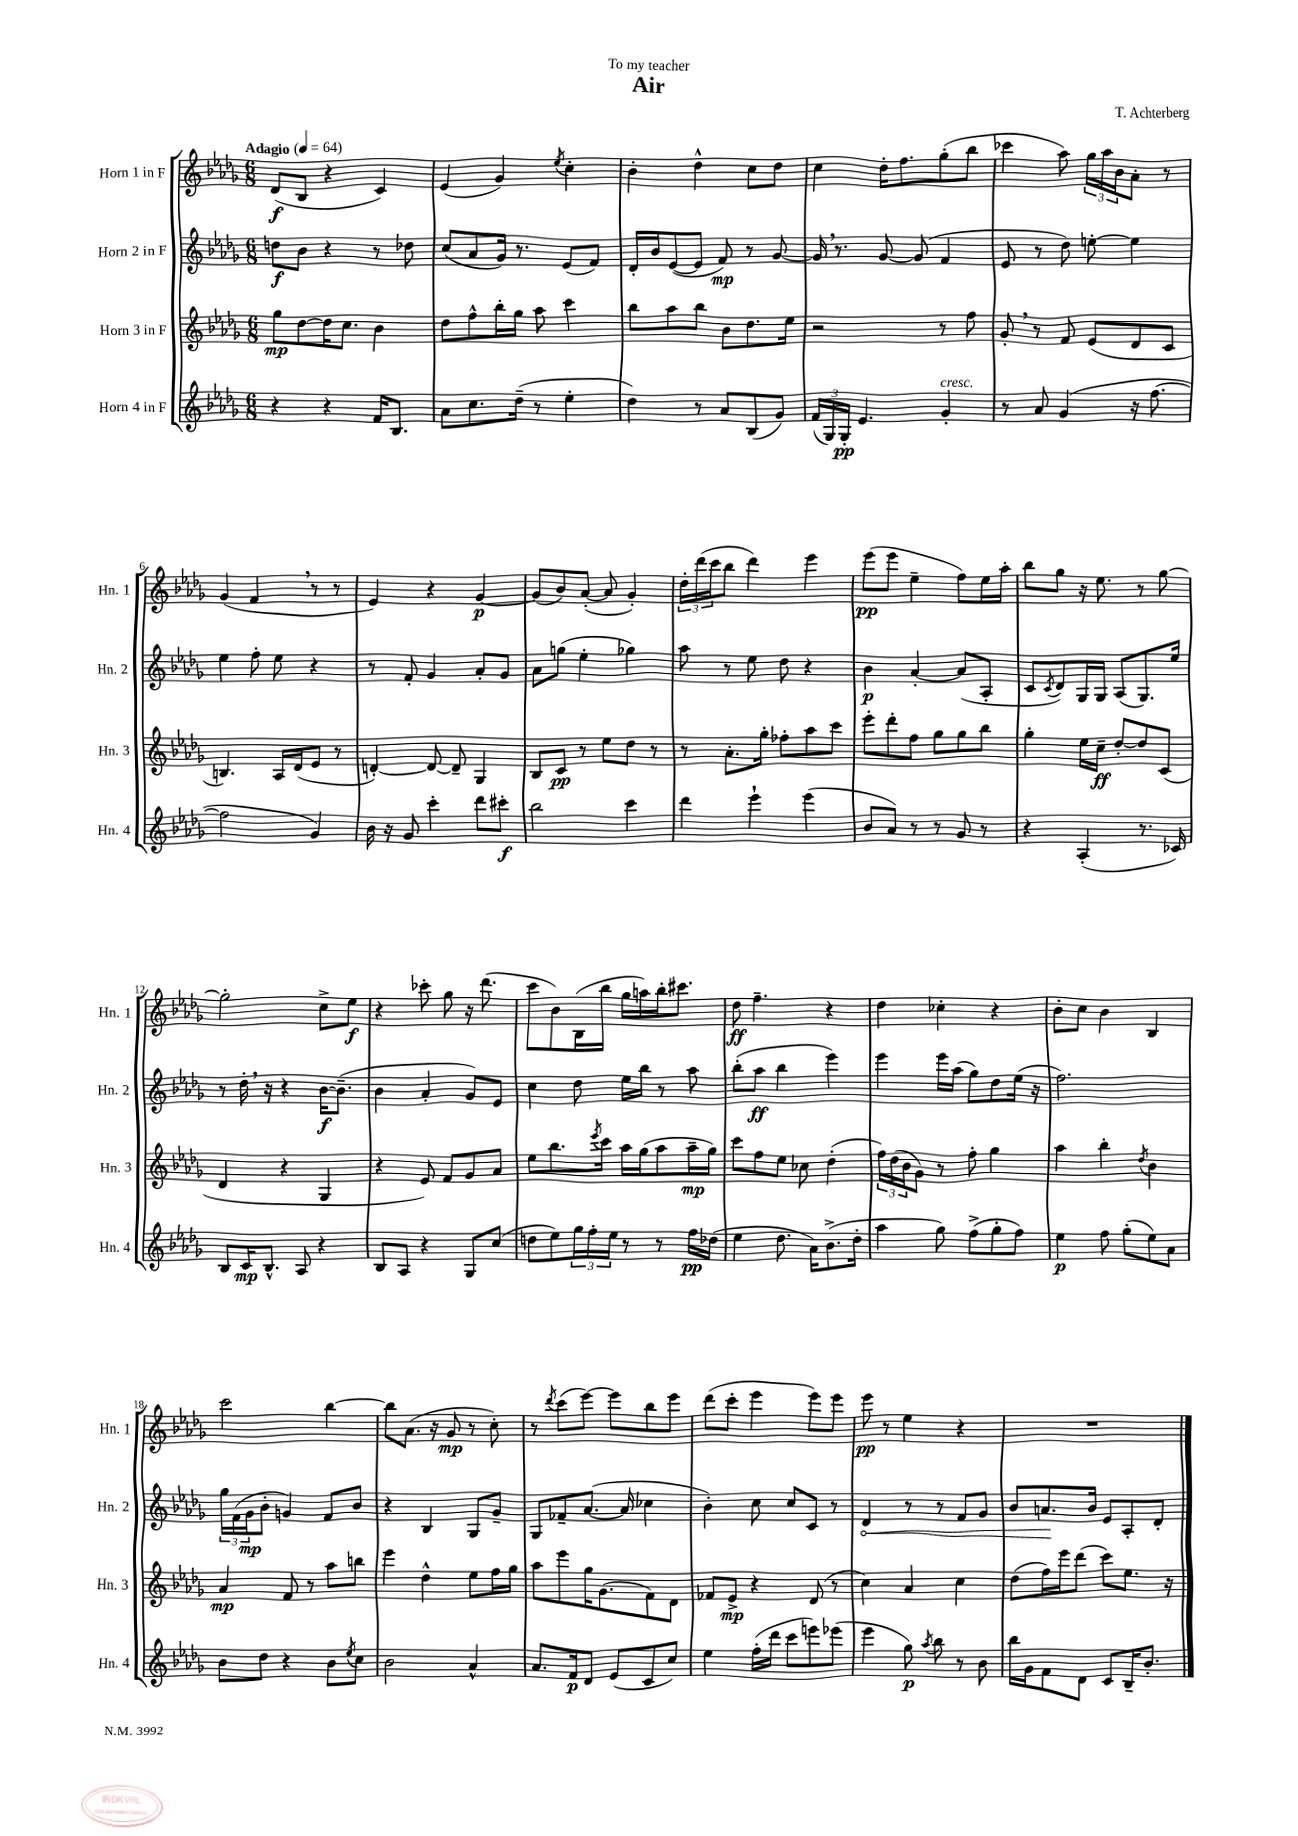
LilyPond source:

\header { title = "Air" composer = "T. Achterberg" dedication = "To my teacher" }
<<
\new StaffGroup <<
\new Staff = "s0" \with { instrumentName = "Horn 1 in F" shortInstrumentName = "Hn. 1" } {
    \clef treble \key des \major \numericTimeSignature \time 6/8 \tempo "Adagio" 4 = 64
    des'8\f( bes8 r4 c'4) |
    ees'4( ges'4) \acciaccatura { ees''8 } c''4-. |
    bes'4-. des''4-^ c''8 des''8 |
    c''4 des''16-. f''8. ges''8-.( bes''8 |
    ces'''4 aes''8) \tuplet 3/2 { ges''16 aes''16 bes'16 } aes'8-. r8 |
    ges'4( f'4 \breathe r8 r8 |
    ees'4) r4 ges'4~\p |
    ges'8( bes'8) aes'8~-.( aes'8 ges'4-.) |
    \tuplet 3/2 { des''16-. des'''16( c'''16 } bes''8 des'''4) ees'''4 |
    ees'''8\pp( ees'''8 ees''4-- f''8) ees''16 aes''16-. |
    bes''8 ges''8 r16 ees''8. r8 ges''8~ |
    ges''2-. c''8-> ees''8\f |
    r4 ces'''8-. ges''8 r16 des'''8.( |
    c'''8 bes'8) bes16( bes''16 ges''16 a''16) bes''16-. cis'''8. |
    des''8\ff f''4.-- r4 |
    des''4 ces''4-. r4 |
    bes'8-. c''8 bes'4 bes4 |
    c'''2 bes''4~ |
    bes''8 aes'8.( r16 ges'8\mp r8 c''8-.) |
    r8 \acciaccatura { des'''8 } c'''8( ees'''8~) ees'''8 bes''8 ees'''8 |
    des'''8( c'''8-. ees'''4 ees'''8) ees'''8 |
    ees'''8\pp r8 ees''4 r4 |
    R2. \bar "|." |
}
\new Staff = "s1" \with { instrumentName = "Horn 2 in F" shortInstrumentName = "Hn. 2" } {
    \clef treble \key des \major \numericTimeSignature \time 6/8
    d''8\f bes'8 r4 r8 des''8 |
    c''8( aes'8 ges'16) r8. ees'8( f'8) |
    des'16-. bes'16 ees'8~( ees'8 f'8\mp) r8 ges'8~ |
    ges'16 \breathe r8. ges'8~ ges'8( f'4 |
    ees'8 r8 des''8) e''8~-. e''4 |
    ees''4 f''8-. ees''8 r4 |
    r8 f'8-. ges'4 aes'8-. ges'8 |
    aes'8 g''8( ees''4-. ges''4) |
    aes''8 r8 ees''8 des''8 r4 |
    bes'4\p aes'4~-. aes'8( aes8-. |
    c'8 \acciaccatura { c'8 } des'8) ges16 ges16 aes8( ges8.) ees''16 |
    r8 des''16-. \breathe r16 r4 bes'16~\f bes'8.--( |
    bes'4 aes'4-. ges'8) ees'8 |
    c''4 des''8 ees''16 bes''16 r8 aes''8 |
    bes''8-.( aes''8\ff bes''4 ees'''4) |
    ees'''4 ees'''16 aes''16( ges''8) des''8 ees''16( r16 |
    f''2.) |
    \tuplet 3/2 { ges''16 f'16( ges'16\mp } bes'8-. g'4) f'8 bes'8 |
    r4 bes4 ges8 ges'8-- |
    ges8 fes'8-- aes'8.~( aes'16 ces''4 |
    bes'4-.) c''8 c''8 c'8 r8 |
    \once \override Hairpin.circled-tip = ##t des'4\< r8 r8 f'8 ges'8 |
    bes'8 a'8.\! bes'16 ees'8 aes8-. des'8-. \bar "|." |
}
\new Staff = "s2" \with { instrumentName = "Horn 3 in F" shortInstrumentName = "Hn. 3" } {
    \clef treble \key des \major \numericTimeSignature \time 6/8
    ges''8\mp des''8~ des''16 c''8. bes'4 |
    des''8 f''8-^ bes''16-. ges''16 aes''8 c'''4 |
    bes''8 aes''8 bes''8 bes'8 des''8. ees''16 |
    r2 r8 f''8 |
    ges'8-. \breathe r8 f'8 ees'8( des'8 c'8 |
    b4.) aes16 des'16( ees'8 r8 |
    d'4~-.) d'8~ d'8-- ges4 |
    bes8 c'8\pp r8 ees''8 des''8 r8 |
    r8 aes'8.-. ges''16-. fes''8-. aes''8 c'''8 |
    ees'''8-. des'''8-. f''8 ges''8 ges''8 bes''8 |
    ges''4-. ees''16 c''16--\ff des''8~-. des''8 c'8( |
    des'4 r4 ges4 |
    r4 ees'8) f'8 ges'8 aes'8 |
    ees''8 bes''8. \acciaccatura { ees'''8 } c'''16 aes''16 ges''16( aes''8 aes''16--\mp ges''16) |
    c'''8 f''8 ees''8 ces''8 des''4-.( |
    \tuplet 3/2 { f''16) des''16( bes'16 } ges'8) r8 f''8-. ges''4 |
    aes''4 bes''4-. \acciaccatura { des''8 } bes'4 |
    aes'4\mp f'8 r8 aes''8 b''8 |
    ees'''4 des''4-^ ees''8 f''16 ges''16 |
    aes''8 ees'''8 ges''16 ges'8.( f'8) des'8 |
    fes'8 ees'8->\mp r4 des'8( r8 |
    c''4) aes'4 c''4 |
    des''8( f''16) ees'''16 des'''8( c'''8) ees''8. r16 \bar "|." |
}
\new Staff = "s3" \with { instrumentName = "Horn 4 in F" shortInstrumentName = "Hn. 4" } {
    \clef treble \key des \major \numericTimeSignature \time 6/8
    r4 r4 f'16 bes8. |
    aes'8 c''8. des''16--( r8 ees''4-. |
    des''4) r8 aes'8 bes8( ges'8) |
    \tuplet 3/2 { f'16( ges16) ges16-.\pp } ees'4. ges'4-.^\markup { \italic "cresc." } |
    r8 aes'8 ges'4( r16 f''8.~ |
    f''2 ges'4) |
    bes'16 r16 ges'8 c'''4-. des'''8 cis'''8-.\f |
    bes''2 c'''4 |
    des'''4 ees'''4-! ees'''4( |
    bes'8 aes'8) r8 r8 ges'8 r8 |
    r4 aes4-.( r8. ces'16) |
    bes8 c'16\mp bes8.-^ aes8 r4 |
    bes8 aes8 r4 ges8 c''8( |
    d''8 ees''8) \tuplet 3/2 { ges''16 f''16-. ees''16 } r8 r8 f''16\pp des''16( |
    ees''4 des''8. aes'16) bes'8.->( des''16-. |
    aes''4 ges''8) f''8->( ges''8-. f''8) |
    ees''4\p f''8 ges''8-.( ees''8) aes'8 |
    bes'8 des''8 r4 bes'8 \acciaccatura { ees''8 } c''8 |
    bes'2 aes'4-^ |
    aes'8. f'16\p des'8 ees'8( c'8 c''8) |
    ees''4 f''16-.( des'''16 c'''8 e'''8) ees'''8( |
    ees'''4 ges''8\p) \acciaccatura { aes''8 } bes''8 r8 bes'8 |
    bes''16 ges'16 f'8 des'8 c'8 bes16-- bes'8.-. \bar "|." |
}
>>
>>
